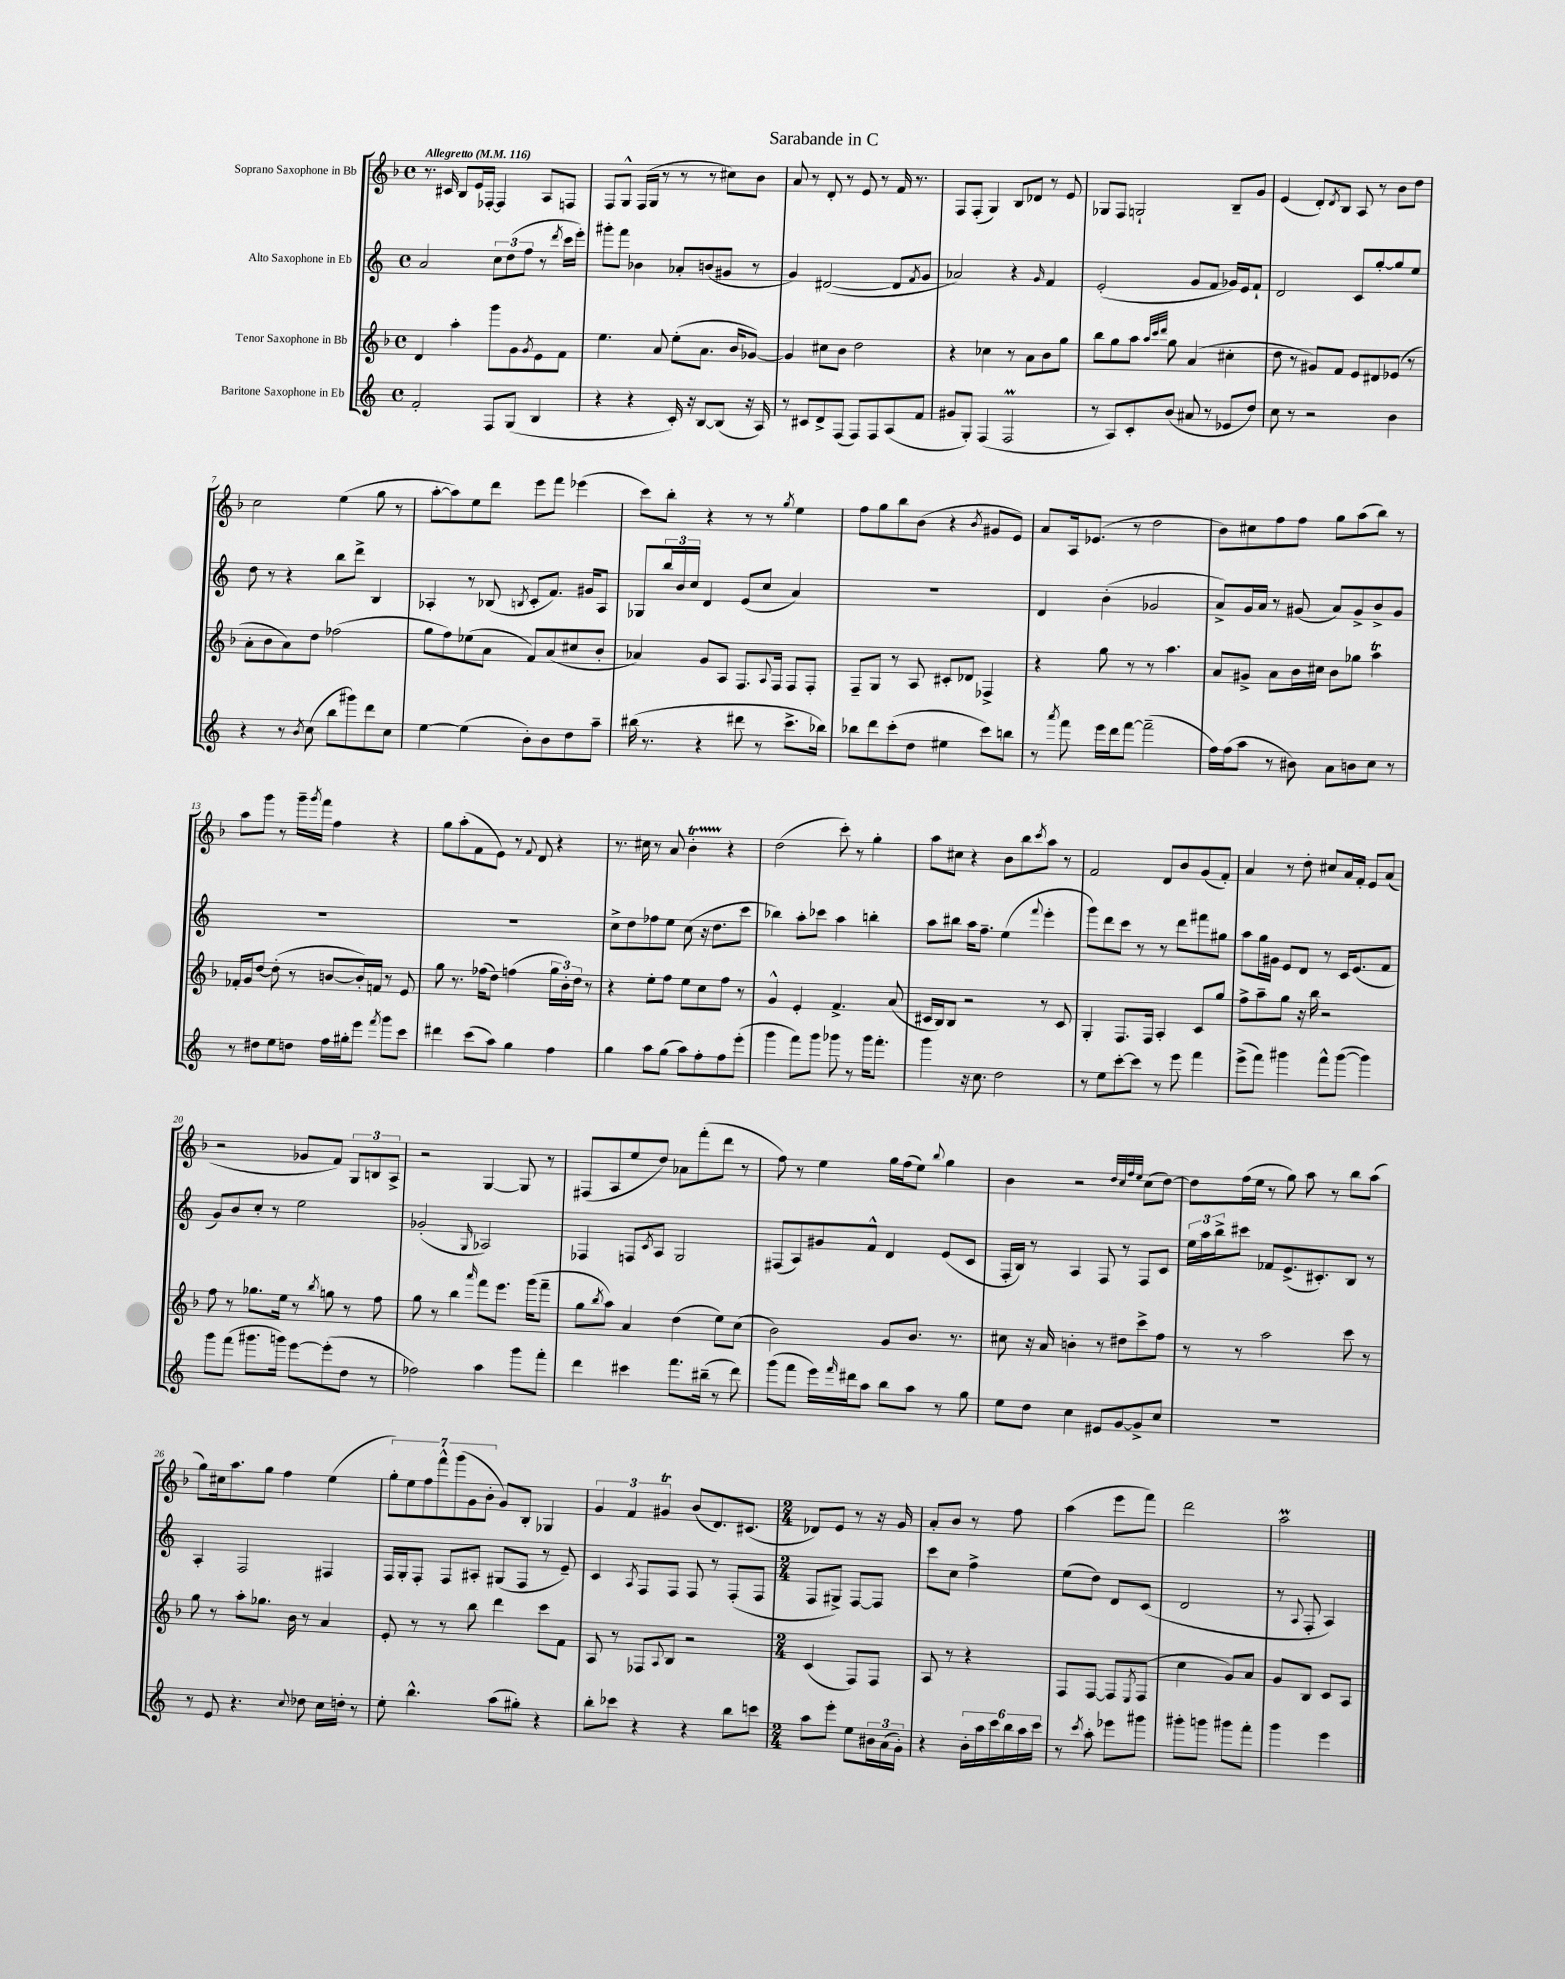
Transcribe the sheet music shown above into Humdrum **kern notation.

**kern	**kern	**kern	**kern
*part4	*part3	*part2	*part1
*staff4	*staff3	*staff2	*staff1
*I"Baritone Saxophone in Eb	*I"Tenor Saxophone in Bb	*I"Alto Saxophone in Eb	*I"Soprano Saxophone in Bb
*clefG2	*clefG2	*clefG2	*clefG2
*k[]	*k[b-]	*k[]	*k[b-]
*M4/4	*M4/4	*M4/4	*M4/4
*met(c)	*met(c)	*met(c)	*met(c)
*MM116	*MM116	*MM116	*MM116
=1	=1	=1	=1
!	!	!	!LO:TX:a:B:t=Allegretto
2f'/	4d/	2a/	8.r
.	.	.	16c#X/
.	4aa'\	.	8B-/L
.	.	.	16e/L
.	.	.	[16F-X'/JJ
8F/L	8ggg\L	12cc\L	4F-/]
.	.	(12dd\	.
(8G/J	8g\	.	.
.	.	12ff\J	.
.	8qg/	.	.
4B/	8e\	8r	8A/L
.	.	8qddd/	.
.	8f\J	16ccc\LL	8Fn/J
.	.	16eee'\JJ)	.
=2	=2	=2	=2
4r	4.ee\	8ggg#X'\L	8F/L
.	.	8fff\J	8G^^/J
4r	.	4b-X\	(16F/LL
.	.	.	16G/JJ
.	8a/	.	8r
16c'/)	(8ee'\L	8a-X'/L	8r
16r	.	.	.
[8B/L	8.a\J	(8bn/	8r
(8B/J]	.	8g#X/J	8cc#X\L)
.	16b-/KL	.	.
16r	[8g-X/J)	8r	8b-\J
16A/)	.	.	.
=3	=3	=3	=3
8r	4g-/]	4g/)	8a/
8c#X/L	.	.	8r
8d^/	8cc#X\L	([2d#X/	8d'/
(8F/J	8b-\J	.	8r
8F/L)	2dd\	.	8e/
8F/	.	.	8r
(8A/	.	8d#/L]	16f/
.	.	.	8.r
.	.	8qf/	.
8f/J	.	8g/J	.
=4	=4	=4	=4
8g#X/L	4r	2a-X/)	8F/L
8G'/J)	.	.	(8F'/J
(4F/	4cc-X\	.	4G/)
2FM/	8r	4r	8B-/L
.	8a\L	.	8d-X/J
.	.	16qqg/	.
.	8b-\	4f/	8r
.	8gg\J	.	8e/
=5	=5	=5	=5
8r	8bb-\L	(2e'/	8G-X/L
8A/L)	8gg\	.	8F/J
8c'/	8aa\J	.	2Gn`/
.	32qqaa/LLL	.	.
.	32qqccc/	.	.
.	32qqddd/JJJ	.	.
(8b/J	8gg\	.	.
8a#X/	(4a/	8g/L	.
8r	.	8f/J	.
8e-X/L	4cc#X'\	16g-X/LL)	8B-~/L
.	.	16e/J	.
8dd/J)	.	8f`/J	8g/J
=6	=6	=6	=6
8cc\	8dd\	2d/	(4e/
8r	8r	.	.
2r	8g#X/L)	.	8d'/L)
.	.	.	8qd/
.	8f/J	.	8B-/J
.	8e/L	8c/L	8A/
.	8d#X/	[8gg'/	8r
4b\	(8e-X/J	8gg/]	8b-\L
.	8r	8ee/J	8dd\J
!!LO:LB:g=z
=7	=7	=7	=7
4r	8a'\L	8dd\	2cc\
.	8b-\	8r	.
8r	8a\)	4r	.
8qb/	.	.	.
(8cc\	8dd\J	.	.
8bb\L	(2ff-X\	8bb\L	(4ee\
8ggg#X\)	.	8ddd^\J	.
8ddd\	.	4B/	8gg\
8cc\J	.	.	8r
=8	=8	=8	=8
[4ee\	8gg\L	4A-X'/	[8aa'\L
.	8ff\)	.	8aa\])
(4ee\]	(8ee-X\	8r	8ee\
.	8a\J	(8B-X/	8ddd\J
.	.	8qBn/	.
8b'\L)	8f/L)	8c'/L	8eee\L
8b\	(8a/	8.f/J)	8fff\J
8dd\	8cc#X/	.	(4eee-X\
.	.	16g#X/KL	.
8aa~\J	8b-'/J	8A-/J	.
=9	=9	=9	=9
(16bb#X\	4a-X/)	8G-X/L	8ccc\L)
8.r	.	.	.
.	.	24bb/L	8bb-'\J
.	.	24b/	.
.	.	24cc/JJ	.
4r	8g/L	4d/	4r
.	8A/J	.	.
8ddd#X\	8.F/L	(8e/L	8r
8r	.	8cc/J	8r
.	8qqA/	.	.
.	16F/Jk	.	.
.	.	.	8qgg/
8.ccc^\L	8F/L	4a/)	4ee\
.	8F'/J	.	.
16bb-X\Jk)	.	.	.
=10	=10	=10	=10
8bb-X\L	8F~/L	1r	8ff\L
8ddd\	8G/J	.	8gg\
(8ccc'\	8r	.	8bb-\
8dd\J	8A/	.	(8b-\J
4ee#X\	8c#X'/L	.	4r
.	8d-X/J	.	.
.	.	.	8qb-/
8ccc\L)	4F-X^/	.	8g#X/L
8bbn\J	.	.	8e/J)
=11	=11	=11	=11
8r	4r	4d/	8a/L
8qaaa/	.	.	.
8fff\	.	.	16A/k
.	.	.	(8.e-X/J
16eee\LL	8gg\	(4b'\	.
16ddd\J	.	.	.
[8fff\J	8r	.	8r
(2fff~\]	8r	2g-X/	2dd\
.	4.aa\	.	.
=12	=12	=12	=12
16ff\LL)	8a/L	8a^/L)	8b-\L)
(16ff\J	.	.	.
8aa\J	8g#X^/J	16g/L	8cc#X\
.	.	16a/JJ	.
8r	8a\L	8r	8ff\
8b#X\)	16b-\L	(8g#X/	8ff\J
.	16cc#X\JJ	.	.
8a\L	8b-\L	8a/L)	8gg\L
8bn\	8gg-X\J	8g#^/	(8aa\
8cc\J	4aat\	8b^/	8bb-\J)
8r	.	8g#/J	8r
!!LO:LB:g=z
=13	=13	=13	=13
8r	16f-X'/LL	1r	8aa\L
.	16g/J	.	.
8dd#X\L	[8dd/J	.	8ggg\J
8ee\	(8dd'\]	.	8r
8ddn\J	8r	.	16ggg~\LL
.	.	.	8qggg/
.	.	.	16fff\JJ
16ff\LL	[8bn/L	.	4ff\
16gg#X'\J	.	.	.
8eee\J	16b'/L])	.	.
.	16fn/JJ	.	.
8qfff/	.	.	.
8ggg\L	8r	.	4r
8ccc\J	8e/	.	.
=14	=14	=14	=14
4ddd#X\	8gg\	1r	8gg\L
.	8.r	.	(8aa'\
(8ccc\L	.	.	8f\
.	(16ff-X\KL	.	.
8aa\J)	8dd\J)	.	8e\J)
4gg\	(4ffn\	.	8r
.	.	.	8qqf/
.	.	.	8d/
4ff\	24gg\LL	.	4r
.	24b-'\)	.	.
.	24dd\JJ	.	.
.	8r	.	.
=15	=15	=15	=15
4gg\	4r	8cc^\L	8.r
.	.	8dd\	.
.	.	.	16cc#X\
8aa\L	8ee'\L	8ff-X\	8r
(8gg\J	8ff\J	8ee\J	8a/
8aa\L)	8ee\L	(8cc\	4b-T'\
8ff'\	8cc\	16r	.
.	.	8.dd\L	.
8ff\	8ff\J	.	4r
(8eee'\J	8r	8ccc\J	.
=16	=16	=16	=16
4ggg\	4g^^/	4bb-X\)	(2dd\
8fff\L)	4e'/	8aa'\L	.
8ggg\J	.	8ccc-X\J	.
8ggg-X\	4.f^/	4aa\	8ccc'\)
8r	.	.	8r
16ggg-\KL	.	4bbn'\	4gg'\
8.fff'\J	.	.	.
.	(8a/	.	.
=17	=17	=17	=17
4ggg\	16c#X/LL	8aa\L	8aa\L
.	16B-/J)	.	.
.	8B-/J	8bb#X\J	8cc#X\J
16r	2r	16aa\KL	4r
8.cc\	.	8.ff~\J	.
2dd\	.	(4ee\	8b-\L
.	.	.	8bb-\
.	.	8qqfff/	8qccc/
.	8r	4eee'\	8aa\J
.	8c#/	.	8r
=18	=18	=18	=18
8r	4G'/	8ggg\L)	2f/
8ee\L	.	8ddd\	.
[8ccc'\	8.F/L	8ccc\J	.
8ccc\J]	.	8r	.
.	16F/Jk	.	.
8r	4A'/	8r	8d/L
8eee\	.	8ddd\L	8b-/
4fff\	8c/L	8fff#X\	(8g/
.	8gg/J	8gg#X\J	8f'/J)
=19	=19	=19	=19
(8eee^\L	8ff^\L	8aa\L	4a/
8fff\J)	8aa~\	16gg\L	.
.	.	16g#X\JJ	.
4ggg#X\	8gg\J	8e/L	8r
.	16r	8d/J	8dd'\
.	16bb-\	.	.
8fff^^\L	2r	8r	8cc#X/L
([8ggg#\J	.	16c/KL	16a/L
.	.	(8.e/	16f'/JJ
4ggg#\])	.	.	8e/L
.	.	8f/J	(8a/J
!!LO:LB:g=z
=20	=20	=20	=20
8ggg\L	8ff\	8g/L)	2r
(8fff\J	8r	8b/	.
8.ggg#X\L	8.gg-X\L	8cc'/J	.
.	.	8r	.
16gggn\Jk)	16ee\Jk	.	.
[8eee\L	8r	2ee\	8g-X/L
.	8qbb-/	.	.
(8eee'\]	8ggn\	.	8f/J)
8dd\J	8r	.	12G/L
.	.	.	12Bn/
8r	8ff\	.	.
.	.	.	12A^/J
=21	=21	=21	=21
2ff-X\)	8gg\	(2g-X'/	2r
.	8r	.	.
.	4bb-\	.	.
.	16qqaaa/	16qqG/	.
4aa\	8fff\L	2A-X/)	[4G/
.	8.eee\J	.	.
8ggg\L	.	.	8G/]
.	(16ggg\KL	.	.
8fff'\J	8fff~\J	.	8r
=22	=22	=22	=22
4ddd\	8gg\L	4F-X/	(8F#X/L
.	8qbb-/	.	.
.	8aa\J)	.	8A/
4ccc#X\	4a/	8Fn/L	8ee/
.	.	8qc/	.
.	.	8A/J	8dd/J)
8.fff\L	(4dd\	2G/	8a-X\L
.	.	.	(8fff'\
(16bb#X~\Jk	.	.	.
8r	8ee\L)	.	8ddd\J
8ddd\)	(8cc\J	.	8r
=23	=23	=23	=23
(8ggg\L	2b-\)	(8F#X/L	8ff\)
8fff\J	.	8A/)	8r
16eee\LL)	.	8g#X/	4ee\
16qqfff/	.	.	.
16ddd#X\J	.	.	.
8aa\J	.	8f^^/J	.
8bb\L	8g/L	4d/	16gg\LL
.	.	.	(16ff\J
8aa\J	8.b-/J	.	8ee\J)
.	.	.	8qqbb-/
8r	.	(8e/L	4gg\
.	8.r	.	.
8gg\	.	8c/J	.
=24	=24	=24	=24
8ee\L	8cc#X\	16F'/LL	4b-\
.	.	16B/JJ)	.
8dd\J	16r	8r	.
.	16a/	.	.
4cc\	4bn'\	4A/	2r
8e#X/L	8r	8F/	.
[8g/	8dd#X\L	8r	.
.	.	.	32qqdd/LLL
.	.	.	32qqcc/
.	.	.	32qqff/
.	.	.	32qqee/JJJ
8g^/]	8ccc^\	8F/L	(8cc\L
8cc/J	8ff\J	8c/J	[8dd\J)
=25	=25	=25	=25
1r	8r	24ee\LL	8dd\L]
.	.	24aa\	.
.	.	24bb^\J	.
.	8r	8ccc#X\J	(16ff\L
.	.	.	16ee\JJ
.	2aa\	8f-X/L	8r
.	.	(8.e^/	8gg\)
.	.	.	8aa\
.	.	8.c#X'/)	.
.	.	.	8r
.	8ccc\	8B/J	8bb-\L
.	8r	8r	(8aa\J
!!LO:LB:g=z
=26	=26	=26	=26
8r	8gg\	4A'/	8gg\L)
8e/	8r	.	16cc#X\k
.	.	.	8.aa\
4.r	8aa'\L	2F/	.
.	8.gg-X\J	.	8gg\J
.	.	.	4ff\
.	16b-\	.	.
8qqcc/	.	.	.
8dd-X\	8r	.	.
16cc\LL	4a/	4F#X/	(4ee\
16ddn'\JJ	.	.	.
8r	.	.	.
=27	=27	=27	=27
8ee'\	8e'/	16F/LL	14gg'\L)
.	.	16G'/J	.
.	.	.	14ee\
4.bb^^\	8r	8F'/J	.
.	.	.	14ff\
.	.	.	14fff^^\
.	8r	8F/L	.
.	.	.	(14ggg\
.	.	.	14g\
.	8bb-\	8A#X'/J	.
.	.	.	14b-'\J
(8aa\L	4ddd\	(8G#X/L	8g/L)
8gg#X'\J)	.	8F/J	8B-'/J
4r	8ccc\L	8r	4G-X/
.	8f\J	8e~/)	.
=28	=28	=28	=28
8bb'\L	8A/	4c/	6g/
8ccc-X\J	8r	.	.
.	.	.	6f/
.	.	8qA/	.
4r	8F-X/L	8F/L	.
.	.	.	6g#Xt/
.	8qqA/	.	.
.	8B-/J	8F/J	.
4r	2r	8F/	(8b-/L
.	.	8r	8.d/)
8bb\L	.	(8F'/L	.
.	.	.	(8.c#X/J
8cccn\J	.	8F/J	.
=29	=29	=29	=29
*M2/4	*M2/4	*M2/4	*M2/4
8aa\L	(4c/	8F/L	8d-X/L)
8eee'\J	.	8G#X^/J)	8e/J
8ee\L	8F/L)	[8F/L	8r
24b#X\L	8F/J	8F/J]	16r
(24a\	.	.	.
.	.	.	16g/
24g'\JJ)	.	.	.
=30	=30	=30	=30
4r	8A/	8ccc\L	8a'/L
.	8r	8cc\J	8b-/J
24b'\LL	4r	4ff^\	8r
24aa\	.	.	.
24ccc\	.	.	.
24bb\	.	.	8ff\
24aa\	.	.	.
24ccc\JJ	.	.	.
=31	=31	=31	=31
8r	8F/L	(8ee\L	(4aa\
8qccc/	.	.	.
8aa'\	[8F/J	8dd\J)	.
8eee-X\L	8F/L]	8d/L	8eee\L
.	8qE/	.	.
8ggg#X\J	(8F/J	(8c/J	8fff\J)
=32	=32	=32	=32
8ggg#X'\L	4cc\	2d/	2ddd\
8gggn\J	.	.	.
8ggg#X\L	8g/L)	.	.
8fff'\J	8a/J	.	.
=33	=33	=33	=33
4ggg\	8g/L	8r	2aam\
.	.	8qqA/	.
.	8B-/J	8F'/	.
4eee\	8c/L	4A/)	.
.	8A/J	.	.
==	==	==	==
*-	*-	*-	*-
